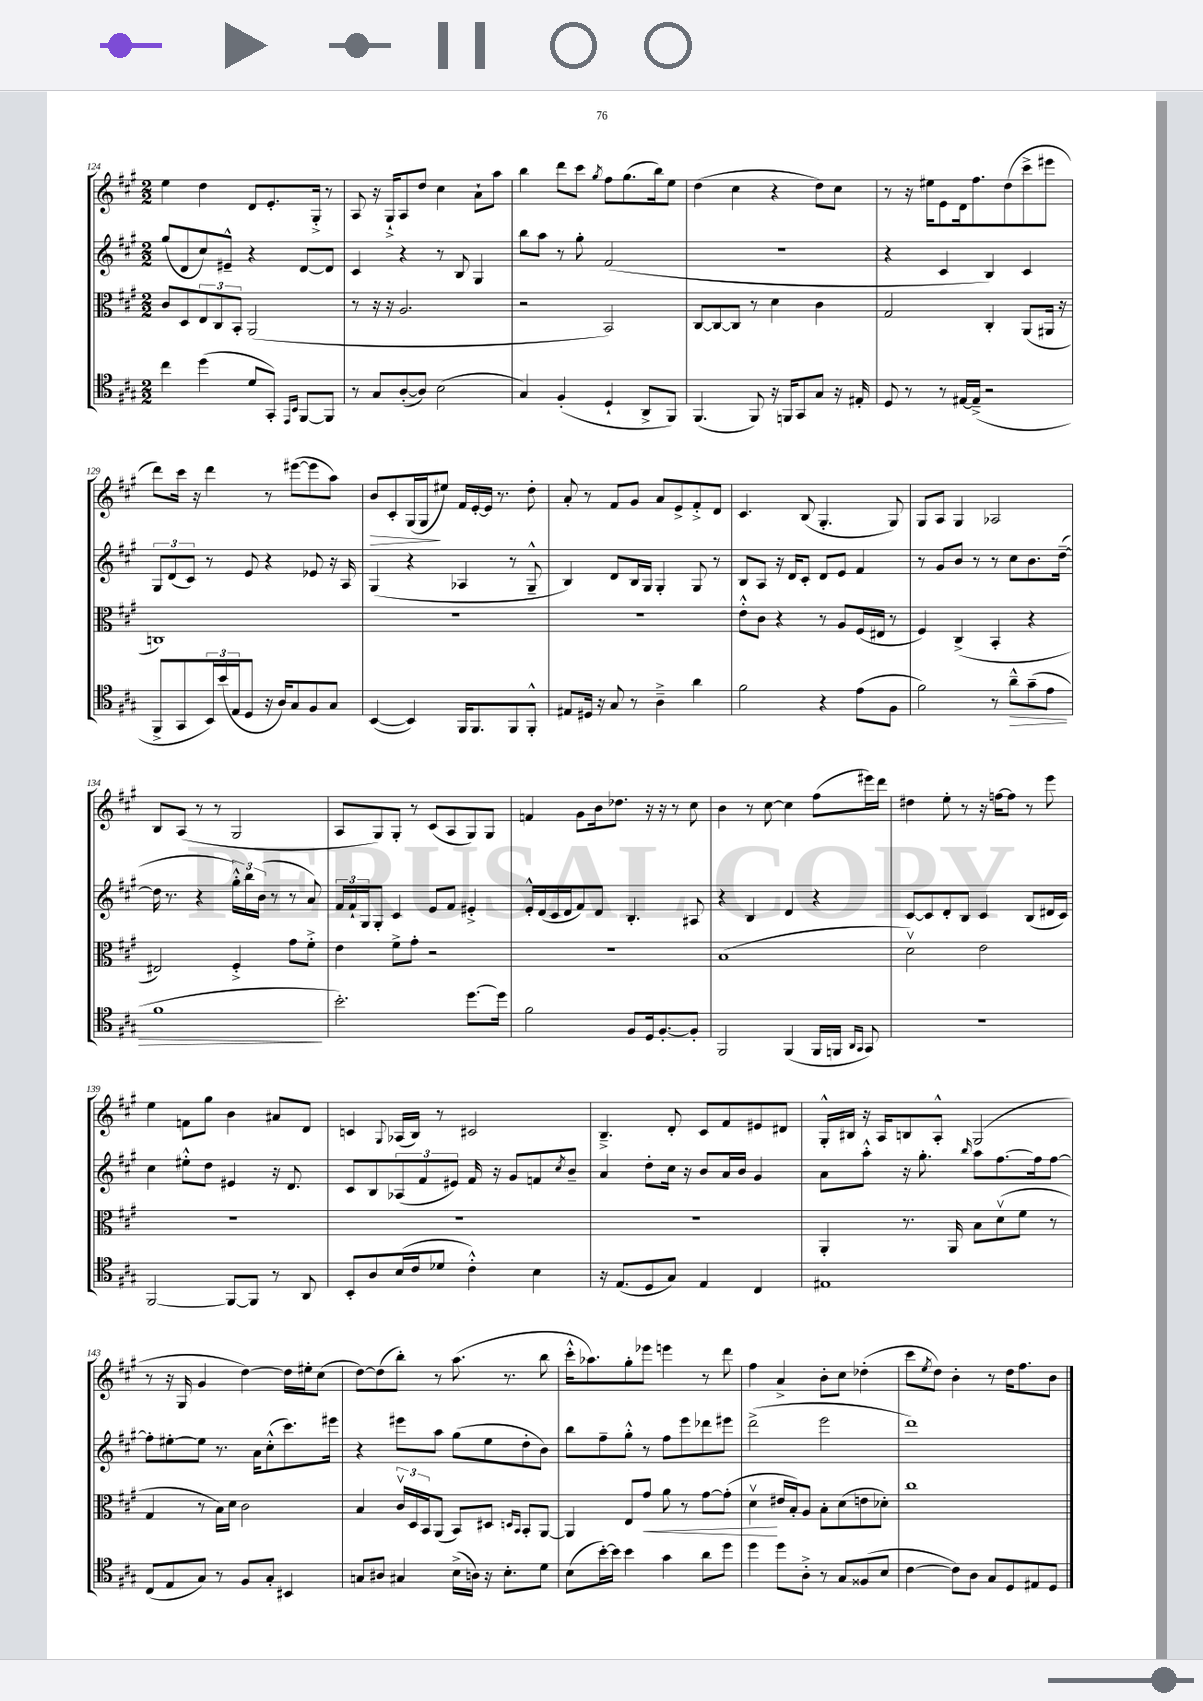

**kern	**dynam	**kern	**dynam	**kern	**kern	**dynam
*part4	*part4	*part3	*part3	*part2	*part1	*part1
*staff4	*staff4	*staff3	*staff3	*staff2	*staff1	*staff1
*clefC4	*	*clefC3	*	*clefG2	*clefG2	*
*k[f#c#g#]	*	*k[f#c#g#]	*	*k[f#c#g#]	*k[f#c#g#]	*
*M2/2	*	*M2/2	*	*M2/2	*M2/2	*
=124	=124	=124	=124	=124	=124	=124
4cc#\	.	8c#/L	.	(8gg#/L	4ee\	.
.	.	8D/	.	8d/	.	.
(4dd\	.	12E/	.	8cc#/)	4dd\	.
.	.	12C#/	.	.	.	.
.	.	.	.	8e#X~^^/J	.	.
.	.	12BB'/J	.	.	.	.
8d/L	.	(2AA/	.	4r	8d/L	.
8GG#'/J)	.	.	.	.	8.e'/	.
16qqEE/LL	.	.	.	.	.	.
16qqBB/JJ	.	.	.	.	.	.
[8FF#/L	.	.	.	[8d/L	.	.
.	.	.	.	.	16G#'^/Jk	.
8FF#/J]	.	.	.	8d/J]	8r	.
=125	=125	=125	=125	=125	=125	=125
8r	.	8r	.	4c#/	8A/	.
8G#/L	.	16r	.	.	16r	.
.	.	16r	.	.	16G#`^/KL	.
([8A'/	.	2.A/	.	4r	8A/	.
8A/J])	.	.	.	.	8dd/J	.
(2B\	.	.	.	8r	4cc#\	.
.	.	.	.	8B/	.	.
.	.	.	.	4G#/	8a`\L	.
.	.	.	.	.	8aa\J	.
=126	=126	=126	=126	=126	=126	=126
4G#/)	.	2r	.	8bb\L	4bb\	.
.	.	.	.	8aa\J	.	.
(4F#'/	.	.	.	8r	8ddd\L	.
.	.	.	.	8gg#'\	8ccc#\J	.
.	.	.	.	.	8qgg#/	.
4D`/	.	2BB/)	.	(2f#/	8ff#\L	.
.	.	.	.	.	(8.gg#\	.
8AA^/L	.	.	.	.	.	.
.	.	.	.	.	16bb\k)	.
8FF#/J)	.	.	.	.	8ee\J	.
=127	=127	=127	=127	=127	=127	=127
(4.FF#/	.	[8C#/L	.	1r	(4dd\	.
.	.	8C#/_	.	.	.	.
.	.	8C#/J]	.	.	4cc#\	.
8FF#/)	.	8r	.	.	.	.
16r	.	4d\	.	.	4r	.
16FFn/KL	.	.	.	.	.	.
8GG#/	.	.	.	.	.	.
8G#/J	.	4c#\	.	.	8dd\L)	.
16r	.	.	.	.	8cc#\J	.
16E#X'/	.	.	.	.	.	.
=128	=128	=128	=128	=128	=128	=128
8D/	.	2G#/	.	4r	8r	.
8r	.	.	.	.	16r	.
.	.	.	.	.	16ee#X\KL	.
8r	.	.	.	4c#/	8e\	.
[16E#X/LL	.	.	.	.	16d\k	.
(16E#~^/JJ]	.	.	.	.	8.ff#\	.
2r	.	4C#'/	.	4B/)	.	.
.	.	.	.	.	(8dd\	.
.	.	(8AA/L	.	4c#/	8ccc#^\	.
.	.	16AA#X/Jk	.	.	8eee#X\J	.
.	.	16r	.	.	.	.
!!LO:LB:g=z
=129	=129	=129	=129	=129	=129	=129
8FF#^/L	.	1Cn)	.	12G#/L	8ddd\L)	.
.	.	.	.	(12d/	.	.
8GG#/	.	.	.	.	16ccc#\Jk	.
.	.	.	.	12c#/J)	.	.
.	.	.	.	.	16r	.
24BB/L)	.	.	.	8r	4ddd\	.
(24b/	.	.	.	.	.	.
24E/J	.	.	.	.	.	.
8D/J	.	.	.	8e/	.	.
16r	.	.	.	4r	8r	.
16A/KL)	.	.	.	.	.	.
8G#/	.	.	.	.	([8eee#X\L	.
8F#/	.	.	.	8e-X/	8eee#\]	.
8G#/J	.	.	.	16r	8aa\J)	.
.	.	.	.	16A/	.	.
=130	=130	=130	=130	=130	=130	=130
!	!	!	!	!	!	!LO:HP:b
([4BB/	.	1r	.	(4G#/	8b/L	>
.	.	.	.	.	8c#'/	.
4BB/])	.	.	.	4r	(16G#/L	.
.	.	.	.	.	16G#/J	.
.	.	.	.	.	8ee#X/J)	]
16FF#/KL	.	.	.	4A-X/	16f#/LL	.
8.FF#/	.	.	.	.	[16e'/	.
.	.	.	.	.	16e/JJ]	.
.	.	.	.	.	8.r	.
8FF#/	.	.	.	8r	.	.
8FF#'^^/J	.	.	.	8G#~^^/	8dd'\	.
=131	=131	=131	=131	=131	=131	=131
8E#X/L	.	1r	.	4B/)	8a'/	.
16D#X/Jk	.	.	.	.	8r	.
16r	.	.	.	.	.	.
8G#/	.	.	.	8d/L	8f#/L	.
8r	.	.	.	16B/L	8g#/J	.
.	.	.	.	16G#/JJ	.	.
4A~^\	.	.	.	4G#'/	8a/L	.
.	.	.	.	.	8e^/	.
4a\	.	.	.	8G#/	8f#'^/	.
.	.	.	.	8r	8d/J	.
=132	=132	=132	=132	=132	=132	=132
2f#\	.	8e'^^\L	.	8B/L	4.c#/	.
.	.	8c#\J	.	8A/J	.	.
.	.	4r	.	16r	.	.
.	.	.	.	16d/KL	.	.
.	.	.	.	8c#'/J	(8B/	.
4r	.	8r	.	8d/L	4.G#'/	.
.	.	8A/L	.	8e/J	.	.
(8e\L	.	(16F#/L	.	4f#/	.	.
.	.	16E#X/JJ	.	.	.	.
8F#\J	.	8r	.	.	8G#/)	.
=133	=133	=133	=133	=133	=133	=133
2f#\)	.	4F#/)	.	8r	8G#/L	.
.	.	.	.	8g#/L	8A/J	.
.	.	(4C#^/	.	8b/J	4G#/	.
.	.	.	.	8r	.	.
8r	.	4BB'/	.	8r	2A-X/	.
!	!LO:HP:b	!	!	!	!	!
8a~^^\L	>	.	.	8cc#\L	.	.
(8g#~\	.	4r	.	8.b\	.	.
8e\J	.	.	.	.	.	.
.	.	.	.	([16dd~\Jk	.	.
!!LO:LB:g=z
=134	=134	=134	=134	=134	=134	=134
1f#	.	2E#X/)	.	16dd\]	8B/L	.
.	.	.	.	8.r	.	.
.	.	.	.	.	(8A/J	.
.	.	.	.	4r	8r	.
.	.	.	.	.	8r	.
.	.	4F#'^/	.	24gg#'^^\LL)	2G#/	.
.	.	.	.	24bb\	.	.
.	.	.	.	(24b\JJ	.	.
.	.	.	.	8r	.	.
.	.	8g#\L	.	8r	.	.
.	.	8f#'^\J	.	8a/)	.	.
.	]	.	.	.	.	.
=135	=135	=135	=135	=135	=135	=135
2.b'\)	.	4e\	.	24f#/LL	8A/L	.
.	.	.	.	24f#`/	.	.
.	.	.	.	24G#/J	.	.
.	.	.	.	8G#'/J	8G#/)	.
.	.	8f#^\L	.	4c#/	8G#'/J	.
.	.	8g#'\J	.	.	8r	.
.	.	2r	.	8e/L	(8c#/L	.
.	.	.	.	8f#/J	8A/	.
[8.dd\L	.	.	.	4e#X'^/	8G#/)	.
.	.	.	.	.	8G#/J	.
16dd\Jk]	.	.	.	.	.	.
=136	=136	=136	=136	=136	=136	=136
2f#\	.	1r	.	16e'^^/LL	4fn/	.
.	.	.	.	(16d/	.	.
.	.	.	.	16c#/	.	.
.	.	.	.	16d/J	.	.
.	.	.	.	8f#/)	8g#\L	.
.	.	.	.	8d/J	16b\k	.
.	.	.	.	.	8.dd-X\J	.
8F#/L	.	.	.	4.B'/	.	.
16D/k	.	.	.	.	16r	.
[8.F#'/	.	.	.	.	16r	.
.	.	.	.	.	8r	.
8F#'/J]	.	.	.	8A#X/	8cc#\	.
=137	=137	=137	=137	=137	=137	=137
2FF#/	.	(1B	.	4r	4b\	.
.	.	.	.	4B/	8r	.
.	.	.	.	.	[8cc#\	.
(4FF#/	.	.	.	4d/	4cc#\]	.
16FF#/LL	.	.	.	4r	(8ff#\L	.
16FFn/JJ	.	.	.	.	.	.
16qqAA/LL	.	.	.	.	.	.
16qqGG#/JJ	.	.	.	.	.	.
8GG#/)	.	.	.	.	16eee#X\L)	.
.	.	.	.	.	16ddd\JJ	.
=138	=138	=138	=138	=138	=138	=138
1r	.	2dv\)	.	[8c#/L	4dd#X\	.
.	.	.	.	8c#/]	.	.
.	.	.	.	8d'/	8ee'\	.
.	.	.	.	8B/J	8r	.
.	.	2e\	.	4c#/	16r	.
.	.	.	.	.	[16ffn\KL	.
.	.	.	.	.	8ff\J]	.
.	.	.	.	(8B/L	8r	.
.	.	.	.	16d#X/L	8eee\	.
.	.	.	.	16c#/JJ)	.	.
!!LO:LB:g=z
=139	=139	=139	=139	=139	=139	=139
[2FF#/	.	1r	.	4cc#\	4ee\	.
.	.	.	.	8ee#X'^^\L	8fn\L	.
.	.	.	.	8dd\J	8gg#\J	.
8FF#/L_	.	.	.	4e#X/	4b\	.
8FF#/J]	.	.	.	.	.	.
8r	.	.	.	16r	8a#X/L	.
.	.	.	.	8.d/	.	.
8AA/	.	.	.	.	8d/J	.
=140	=140	=140	=140	=140	=140	=140
8BB'/L	.	1r	.	8c#/L	4cn/	.
8A/	.	.	.	8B/	.	.
.	.	.	.	.	8qqG#/	.
(16B/L	.	.	.	(12A-X/	(16A-X/LL	.
16c#/J	.	.	.	.	16B/JJ)	.
.	.	.	.	12f#/	.	.
8d-X/J	.	.	.	.	8r	.
.	.	.	.	12e#X/J)	.	.
4c#'^^\)	.	.	.	16f#/	2c#X/	.
.	.	.	.	16r	.	.
.	.	.	.	8g#/L	.	.
4B\	.	.	.	8fn/	.	.
.	.	.	.	8qcc#/	.	.
.	.	.	.	8b~/J	.	.
=141	=141	=141	=141	=141	=141	=141
16r	.	1r	.	4a/	4.B~^/	.
(8.E/L	.	.	.	.	.	.
8D/	.	.	.	8dd'\L	.	.
8G#/J)	.	.	.	16cc#\Jk	8d'/	.
.	.	.	.	16r	.	.
4E/	.	.	.	8b/L	8c#/L	.
.	.	.	.	16a/L	8f#/	.
.	.	.	.	16b/JJ	.	.
4C#/	.	.	.	4g#/	8e#X/	.
.	.	.	.	.	8d#X/J	.
=142	=142	=142	=142	=142	=142	=142
1E#X	.	4AA'/	.	8a\L	16G#'^^/LL	.
.	.	.	.	.	16B#X/JJ	.
.	.	.	.	8aa'^^\J	16r	.
.	.	.	.	.	16A/KL	.
.	.	8.r	.	16r	8Bn/	.
.	.	.	.	8.gg#'\	.	.
.	.	.	.	.	8A'^^/J	.
.	.	16AA/	.	.	.	.
.	.	.	.	16qqbb/	.	.
.	.	8B\L	.	8aa\L	(2G#/	.
.	.	(8dv\	.	[8.ff#\	.	.
.	.	8f#\J	.	.	.	.
.	.	.	.	16ff#\k]	.	.
.	.	8r	.	[8ff#\J	.	.
!!LO:LB:g=z
=143	=143	=143	=143	=143	=143	=143
(8C#/L	.	4G#/	.	8ff#'\L]	8r	.
8E/	.	.	.	[8ee#X'\	16r	.
.	.	.	.	.	16G#/	.
8G#/J)	.	8r	.	8ee#\J]	4g#/	.
8r	.	16B\LL)	.	8.r	.	.
.	.	16d\JJ	.	.	.	.
8F#/L	.	2c#\	.	.	[4dd\)	.
.	.	.	.	16a\KL	.	.
8G#'/J	.	.	.	(8cc#'^^\	.	.
4BB#X/	.	.	.	8.ccc#\)	16dd\LL]	.
.	.	.	.	.	16ee#X'\J	.
.	.	.	.	.	(8cc#\J	.
.	.	.	.	16eee#X\Jk	.	.
=144	=144	=144	=144	=144	=144	=144
8Gn/L	.	4B/	.	4r	[8dd\L)	.
8A#X/J	.	.	.	.	(8dd\]	.
4G#X/	.	24c#v/LL	.	8eee#X\L	8bb'\J)	.
.	.	24D/	.	.	.	.
.	.	24BB/J	.	.	.	.
.	.	(8AA/J	.	8aa\J	8r	.
(16B^\LL	.	8BB/L)	.	(8gg#\L	(8.aa\	.
16An\JJ)	.	.	.	.	.	.
16r	.	8D#X/J	.	8ee\	.	.
8.B'\L	.	.	.	.	8.r	.
.	.	16qqDn/LL	.	.	.	.
.	.	16qqBB/JJ	.	.	.	.
.	.	8BB'/L	.	8dd'\	.	.
8d\J	.	[8AA/J	.	8b\J)	8bb\	.
=145	=145	=145	=145	=145	=145	=145
(8B\L	.	4AA/]	.	8bb\L	16ccc#'^^\KL	.
.	.	.	.	.	8.aa-X\)	.
[16b'\L)	.	.	.	8ff#~\	.	.
16b\JJ]	.	.	.	.	.	.
4b\	.	8E/L	.	8gg#'^^\J	8gg#'\	.
!	!	!	!LO:HP:b	!	!	!
.	.	8g#/J	<	8r	8eee-X\J	.
4g#\	.	8a\	.	8ff#\L	4eeen\	.
.	.	8r	.	8eee\	.	.
8a\L	.	[8g#\L	.	8ddd-X\	8r	.
8dd\J	.	(8g#'\J]	.	8eee#X\J	8ddd\	.
=146	=146	=146	=146	=146	=146	=146
4dd\	.	4dv\	.	(2ddd^\	4ff#\	.
8dd\L	.	16e#X/LL	[	.	4a^/	.
.	.	16B'/J)	.	.	.	.
8A'^\J	.	8A/J	.	.	.	.
8r	.	8B'\L	.	2eee\	8b'\L	.
8G#/L	.	(8d\	.	.	8cc#\J	.
(8F##X/	.	8en\	.	.	(4dd-X'\	.
8B/J	.	8d-X'\J)	.	.	.	.
=147	=147	=147	=147	=147	=147	=147
[4c#\	.	1cc#	.	1ddd)	8ccc#\L	.
.	.	.	.	.	8qee/	.
.	.	.	.	.	8dd\J)	.
8c#\L])	.	.	.	.	4b'\	.
8A\J	.	.	.	.	.	.
8G#/L	.	.	.	.	8r	.
8D/	.	.	.	.	16dd\KL	.
.	.	.	.	.	8.ff#\	.
8E#X/	.	.	.	.	.	.
8D/J	.	.	.	.	8b\J	.
==	==	==	==	==	==	==
*-	*-	*-	*-	*-	*-	*-
